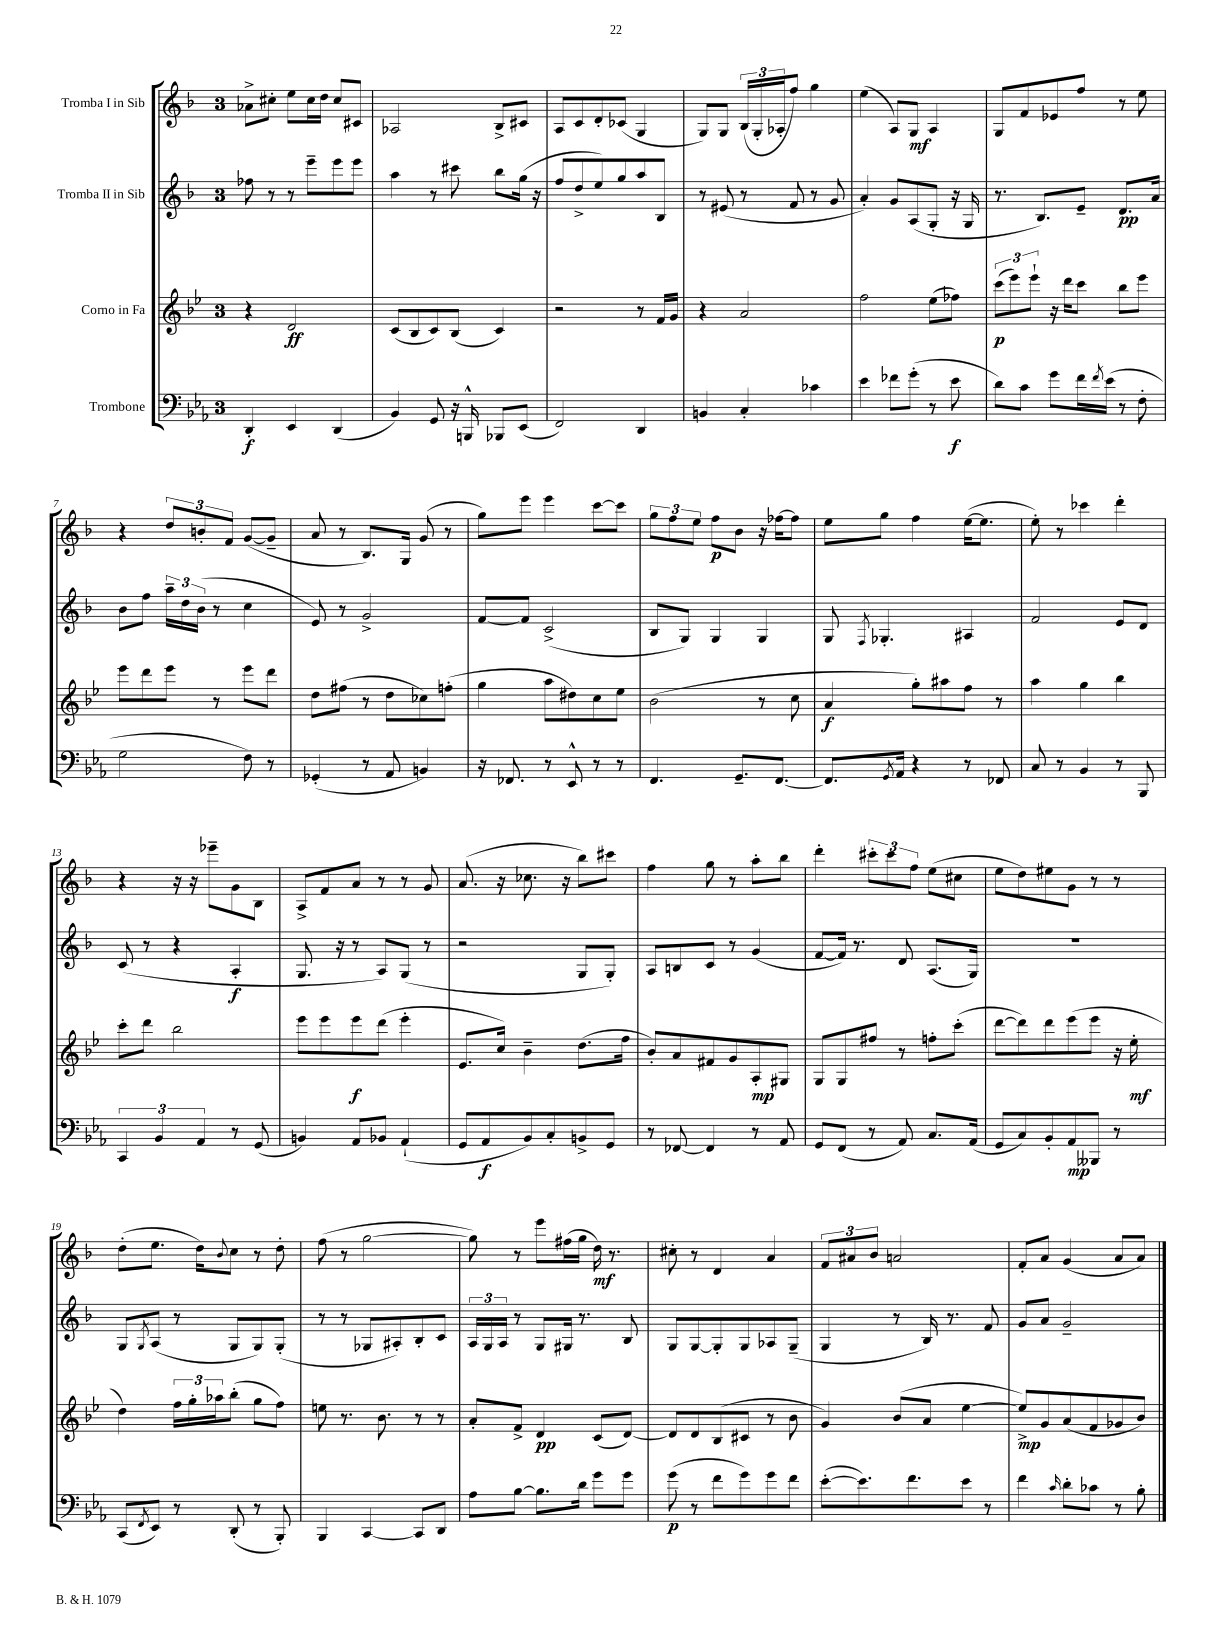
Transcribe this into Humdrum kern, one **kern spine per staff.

**kern	**kern	**kern	**kern
*staff4	*staff3	*staff2	*staff1
*clefF4	*clefG2	*clefG2	*clefG2
*k[b-e-a-]	*k[b-e-]	*k[b-]	*k[b-]
*M3/4	*M3/4	*M3/4	*M3/4
4DD'	4r	8ff-	8a-^
.	.	8r	8cc#'
4EE-	2d	8r	8ee
.	.	8eee~	16cc#
.	.	.	16dd
(4DD	.	8eee	8cc#
.	.	8eee	8c#
=	=	=	=
4BB-)	(8c	4aa	2A-
.	8B-	.	.
8GG	8c)	8r	.
16r	(8B-	8ccc#	.
16BBB^^	.	.	.
8BBB-	4c)	8bb-	8B-^
(8EE-	.	(16gg	8c#
.	.	16r	.
=	=	=	=
2FF)	2r	8ff	8A
.	.	8dd^	8c
.	.	8ee)	8d'
.	.	8gg	(8c-
4DD	8r	8aa	4G
.	16f	8B-	.
.	16g	.	.
=	=	=	=
4BB	4r	8r	8G)
.	.	(8e#	8G
4C'	2a	8r	(24B-
.	.	.	24G'
.	.	.	24A-'
.	.	8f	8ff)
4c-	.	8r	4gg
.	.	8g	.
=	=	=	=
4e-	2ff	4a')	(4ee
8f-	.	8g	8A)
(8g'	.	(8A	8G
8r	(8ee-	8G'	4A
8e-	8ff-)	16r	.
.	.	16G	.
=	=	=	=
8d)	(12ccc	8.r	8G
.	12eee-)	.	.
8c	.	.	8f
.	12eee-`	.	.
.	.	8.B-)	.
8g	16r	.	8e-
.	16ddd	.	.
16f	8ccc	8e~	8ff
8qf	.	.	.
(16e-	.	.	.
8r	8bb-	8.d	8r
8F'	8eee-	.	8ee
.	.	16a	.
=	=	=	=
2G	8eee-	8b-	4r
.	8ddd	8ff	.
.	8eee-	24aa~	12dd
.	.	24dd	.
.	.	(24b-	12b'
.	8r	8r	.
.	.	.	12f
8F)	8eee-	4cc	([8g
8r	8ddd	.	8g~]
=	=	=	=
(4GG-'	8dd	8e)	8a
.	(8ff#	8r	8r
8r	8r	2g^	8.B-)
8AA-	8dd	.	.
.	.	.	16G
4BB)	8cc-)	.	(8g
.	(8ff'	.	8r
=	=	=	=
16r	4gg	[8f	8gg)
8.FF-	.	.	.
.	.	8f]	8eee
8r	8aa	(2c^	4eee
8EE-^^	8dd#)	.	.
8r	8cc	.	[8ccc
8r	8ee-	.	8ccc]
=	=	=	=
4.FF	(2b-	8B-	12gg
.	.	.	12ff
.	.	8G)	.
.	.	.	12ee
.	.	4G	8ff
8.GG~	.	.	8b-
.	8r	4G	16r
[8.FF	.	.	[16ff-
.	8cc	.	8ff-]
=	=	=	=
8.FF]	4a	8G	8ee
.	.	8qF	.
.	.	4.G-'	8gg
8qGG	.	.	.
16AA-	.	.	.
4r	8gg')	.	4ff
.	8aa#	.	.
8r	8ff	4A#	([16ee
.	.	.	8.ee]
8FF-	8r	.	.
=	=	=	=
8C	4aa	2f	8ee')
8r	.	.	8r
4BB-	4gg	.	4ccc-
8r	4bb-	8e	4ddd'
8BBB-	.	8d	.
=	=	=	=
6CC	8ccc'	(8c	4r
.	8ddd	8r	.
6BB-	.	.	.
.	2bb-	4r	16r
.	.	.	16r
6AA-	.	.	.
.	.	.	8eee-~
8r	.	4A'	8g
(8GG	.	.	8B-
=	=	=	=
4BB)	8eee-	8.G	8A^
.	8eee-	.	8f
.	.	16r	.
8AA-	8eee-	8r	8a
8BB-	(8ddd	8A)	8r
(4AA-`	4eee-'	(8G	8r
.	.	8r	8g
=	=	=	=
8GG	8.e-	2r	(8.a
8AA-	.	.	.
.	16cc)	.	16r
8BB-)	4b-~	.	8.cc-
8C'	.	.	.
.	.	.	16r
8BB^	(8.dd	8G	8bb-)
8GG	.	8G')	8ccc#
.	16ff	.	.
=	=	=	=
8r	8b-')	8A	4ff
[8FF-	8a	8B	.
4FF-]	8f#	8c	8gg
.	8g	8r	8r
8r	8A'	(4g	8aa'
8AA-	8G#	.	8bb-
=	=	=	=
8GG	8G	[8f	4ddd'
(8FF	8G	16f])	.
.	.	8.r	.
8r	8ff#	.	12ccc#'
.	.	.	12ccc#
8AA-)	8r	8d	.
.	.	.	12ff
8.C	8ff'	(8.A	(8ee
.	(8ccc'	.	8cc#
(16AA-	.	16G)	.
=	=	=	=
8GG	[8ddd	2.r	8ee
8C)	8ddd])	.	8dd)
8BB-'	8ddd	.	8ee#
8AA-	(8eee-	.	8g
8BBB--	8eee-	.	8r
8r	16r	.	8r
.	16ee-'	.	.
=	=	=	=
(8CC	4dd)	8G	(8dd'
8qFF	.	8qG	.
8EE-)	.	(8A	8.ee
8r	24ff	8r	.
.	24gg'	.	.
.	.	.	16dd)
.	24aa-	.	.
.	.	.	8qqb-
(8DD'	(8bb-'	8G	8cc
8r	8gg	8G)	8r
8BBB-')	8ff)	(8G'	8dd'
=	=	=	=
4BBB-	8ee	8r	(8ff
.	8.r	8r	8r
[4CC	.	8G-	[2gg
.	8.b-	.	.
.	.	8A#')	.
8CC]	8r	8B-'	.
8DD	8r	8c	.
=	=	=	=
8A-	8a'	24A	8gg])
.	.	24G	.
.	.	24A	.
[8B-	8f^	8r	8r
8.B-]	4d	8G	8eee
.	.	16G#	(16ff#
16d	.	8.r	16gg
8g	(8c	.	16dd)
.	.	.	8.r
8g	[8d)	8B-	.
=	=	=	=
(8g	8d]	8G	8cc#'
8r	8d	[8G	8r
8f	(8B-	8G']	4d
8g)	8c#	8G	.
8g	8r	8A-	4a
8f	8b-	(8G~	.
=	=	=	=
([8e-'	4g)	4G	12f
.	.	.	12a#
8.e-])	.	.	.
.	.	.	12b-
.	(8b-	8r	2a
8.f	.	.	.
.	8a	16B-)	.
.	.	8.r	.
8e-	[4ee-	.	.
8r	.	8f	.
=	=	=	=
4f	8ee-^])	8g	8f'
.	8g	8a	8a
16qqc	.	.	.
8d'	(8a	2g~	(4g
8c-	8f	.	.
8r	8g-	.	8a
8B-'	8b-)	.	8a)
==	==	==	==
*-	*-	*-	*-
